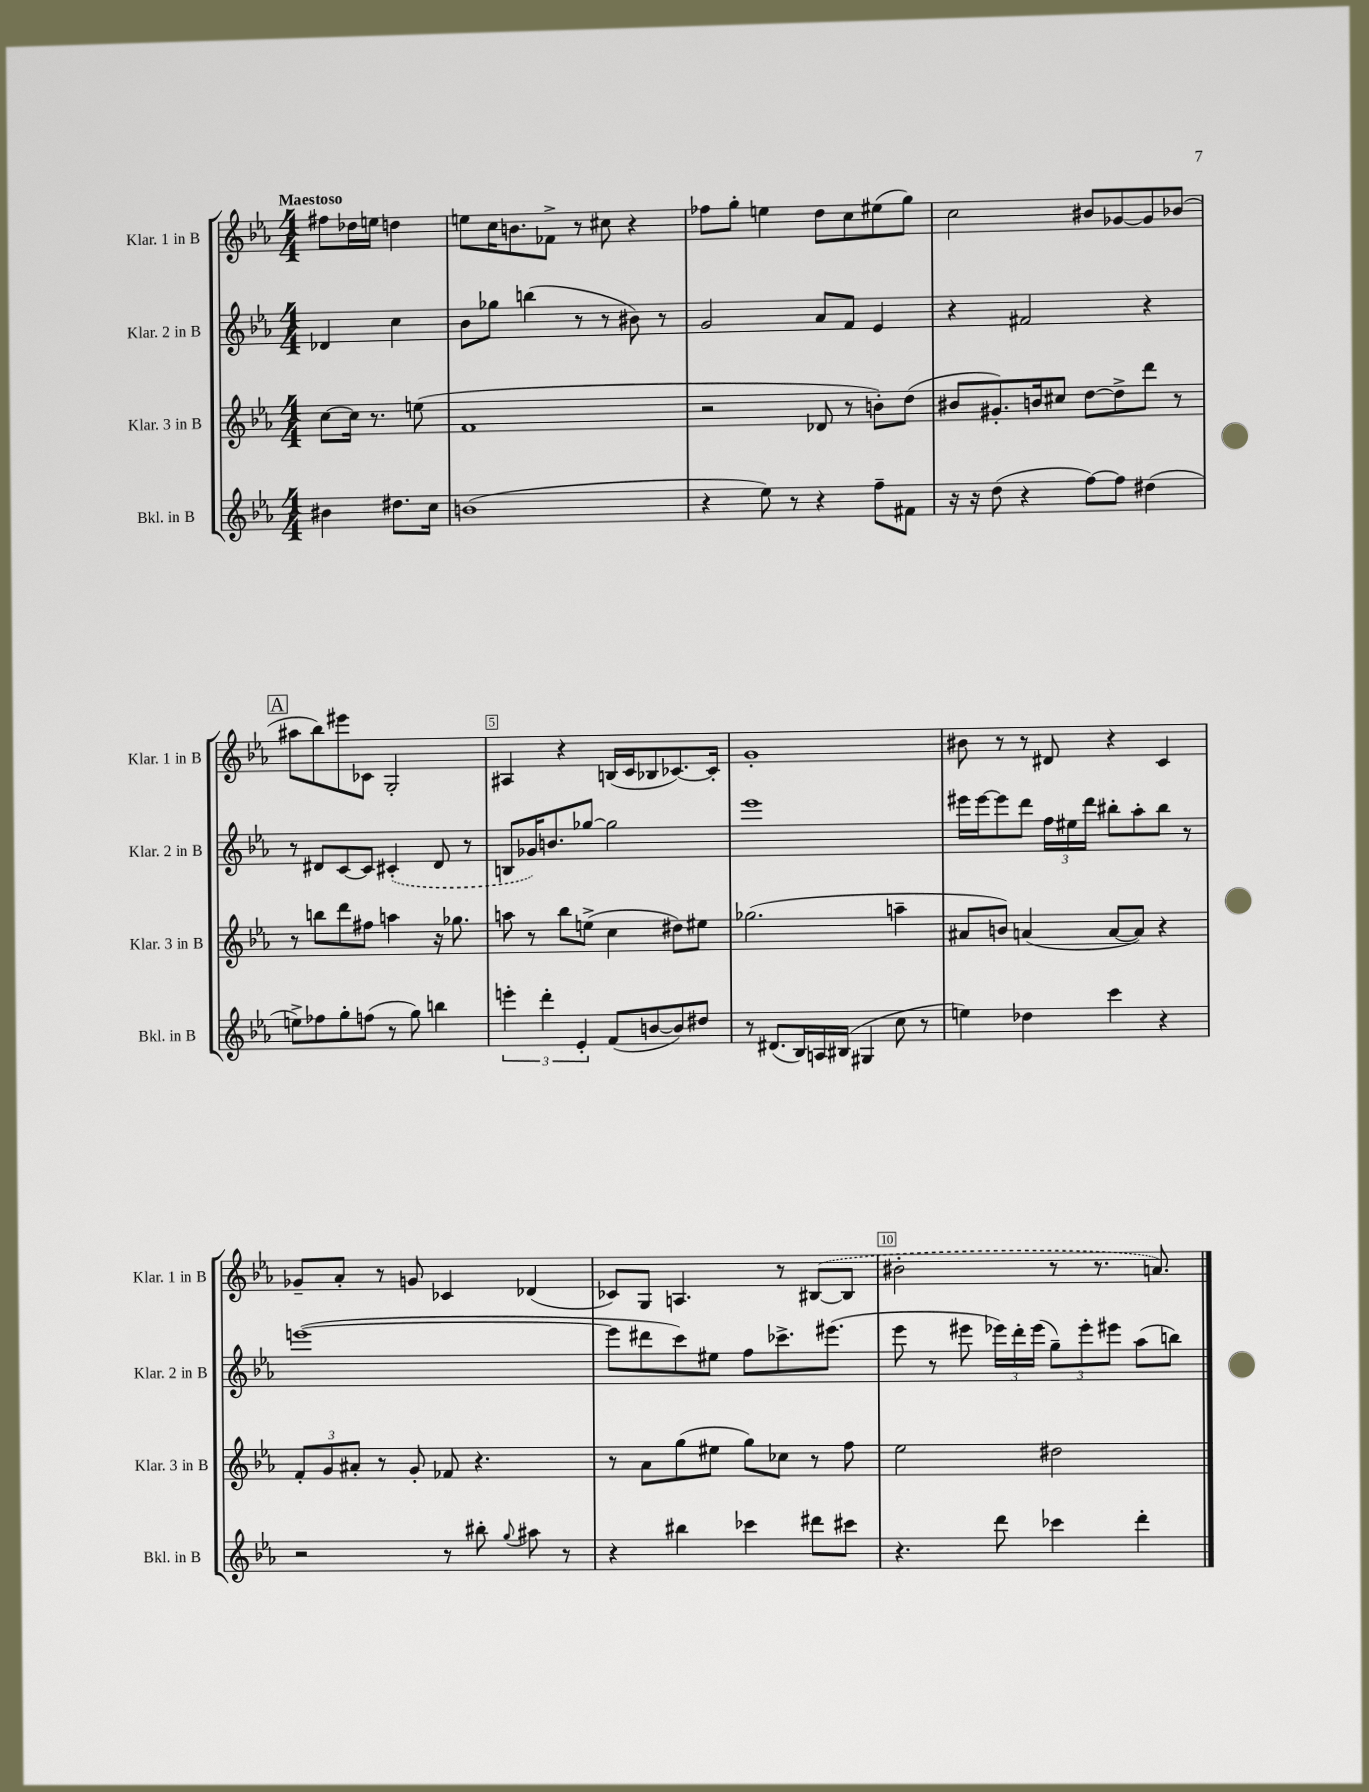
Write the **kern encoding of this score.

**kern	**kern	**kern	**kern
*staff4	*staff3	*staff2	*staff1
*clefG2	*clefG2	*clefG2	*clefG2
*k[b-e-a-]	*k[b-e-a-]	*k[b-e-a-]	*k[b-e-a-]
*M4/4	*M4/4	*M4/4	*M4/4
4b#	[8cc	4d-	8ff#
.	16cc]	.	16dd-
.	8.r	.	16ee
8.dd#	.	4cc	4dd
.	(8ee	.	.
16cc	.	.	.
=	=	=	=
(1b	1f	8b-	8ee
.	.	8gg-	16cc
.	.	.	8.b
.	.	(4bb	.
.	.	.	8f-^
.	.	8r	8r
.	.	8r	8cc#
.	.	8b#)	4r
.	.	8r	.
=	=	=	=
4r	2r	2g	8ff-
.	.	.	8gg'
8ee-)	.	.	4ee
8r	.	.	.
4r	8d-	8a-	8dd
.	8r	8f	8cc
8ff~	8b')	4e-	(8ee#
8f#	(8dd	.	8gg)
=	=	=	=
16r	8b#	4r	2cc
16r	.	.	.
(8dd	8.g#')	.	.
4r	.	2f#	.
.	16b	.	.
.	8cc#	.	.
[8ff)	[8dd	.	8b#
8ff]	8dd^]	.	[8g-
(4dd#	8ddd	4r	8g-]
.	8r	.	(8b-
=	=	=	=
8ee^)	8r	8r	8aa#
8ff-	8bb	8d#	8bb-)
8gg'	8ddd	[8c	8eee#
(8ff	8ff#	8c]	8c-
8r	4aa	(4c#'	2G'
8gg)	.	.	.
4bb	16r	8d#	.
.	8.gg-	.	.
.	.	8r	.
=	=	=	=
6eee'	8aa	8B	4A#
.	8r	16g-)	.
6ddd'	.	.	.
.	.	8.b	.
.	8bb-	.	4r
6e-'	.	.	.
.	(8ee^	[8gg-	.
(8f	4cc	2gg-]	(16B
.	.	.	16c
[8b	.	.	8B-
8b])	8dd#)	.	[8.c-)
8dd#	8ee#	.	.
.	.	.	16c-']
=	=	=	=
8r	(2.gg-	1eee-	1g'
(8.d#	.	.	.
16B-)	.	.	.
16A	.	.	.
(16B#	.	.	.
4G#	.	.	.
8cc	4aa~	.	.
8r	.	.	.
=	=	=	=
4ee)	8a#	16eee#	8b#
.	.	[16eee#	.
.	8b)	8eee#]	8r
4dd-	(4a	8ddd	8r
.	.	24ff	8d#
.	.	24ee#	.
.	.	24ddd	.
4ccc	[8a	8bb#'	4r
.	8a])	8aa-'	.
4r	4r	8bb#	4c
.	.	8r	.
=	=	=	=
2r	12f'	([1eee	8g-~
.	12g	.	.
.	.	.	8a-'
.	12a#'	.	.
.	8r	.	8r
.	8g'	.	8g
8r	8f-	.	4c-
8bb#'	4.r	.	.
8qqgg	.	.	.
8aa#	.	.	(4d-
8r	.	.	.
=	=	=	=
4r	8r	8eee]	8c-)
.	8a-	8ddd#	8G
4bb#	(8gg	8ccc)	4.A
.	8ee#	8ee#	.
4ccc-	8gg)	8ff	.
.	8cc-	8.ccc-^	8r
8ddd#	8r	.	([8B#
.	.	(8.eee#	.
8ccc#	8ff	.	8B#]
=	=	=	=
4.r	2ee-	8eee-	2b#'
.	.	8r	.
.	.	8eee#	.
8ddd	.	24eee-)	.
.	.	24ddd'	.
.	.	(24eee-	.
4ccc-	2dd#	12gg~)	8r
.	.	12eee-'	.
.	.	.	8.r
.	.	12eee#	.
4ddd'	.	(8aa-	.
.	.	.	8.a)
.	.	8bb)	.
==	==	==	==
*-	*-	*-	*-
